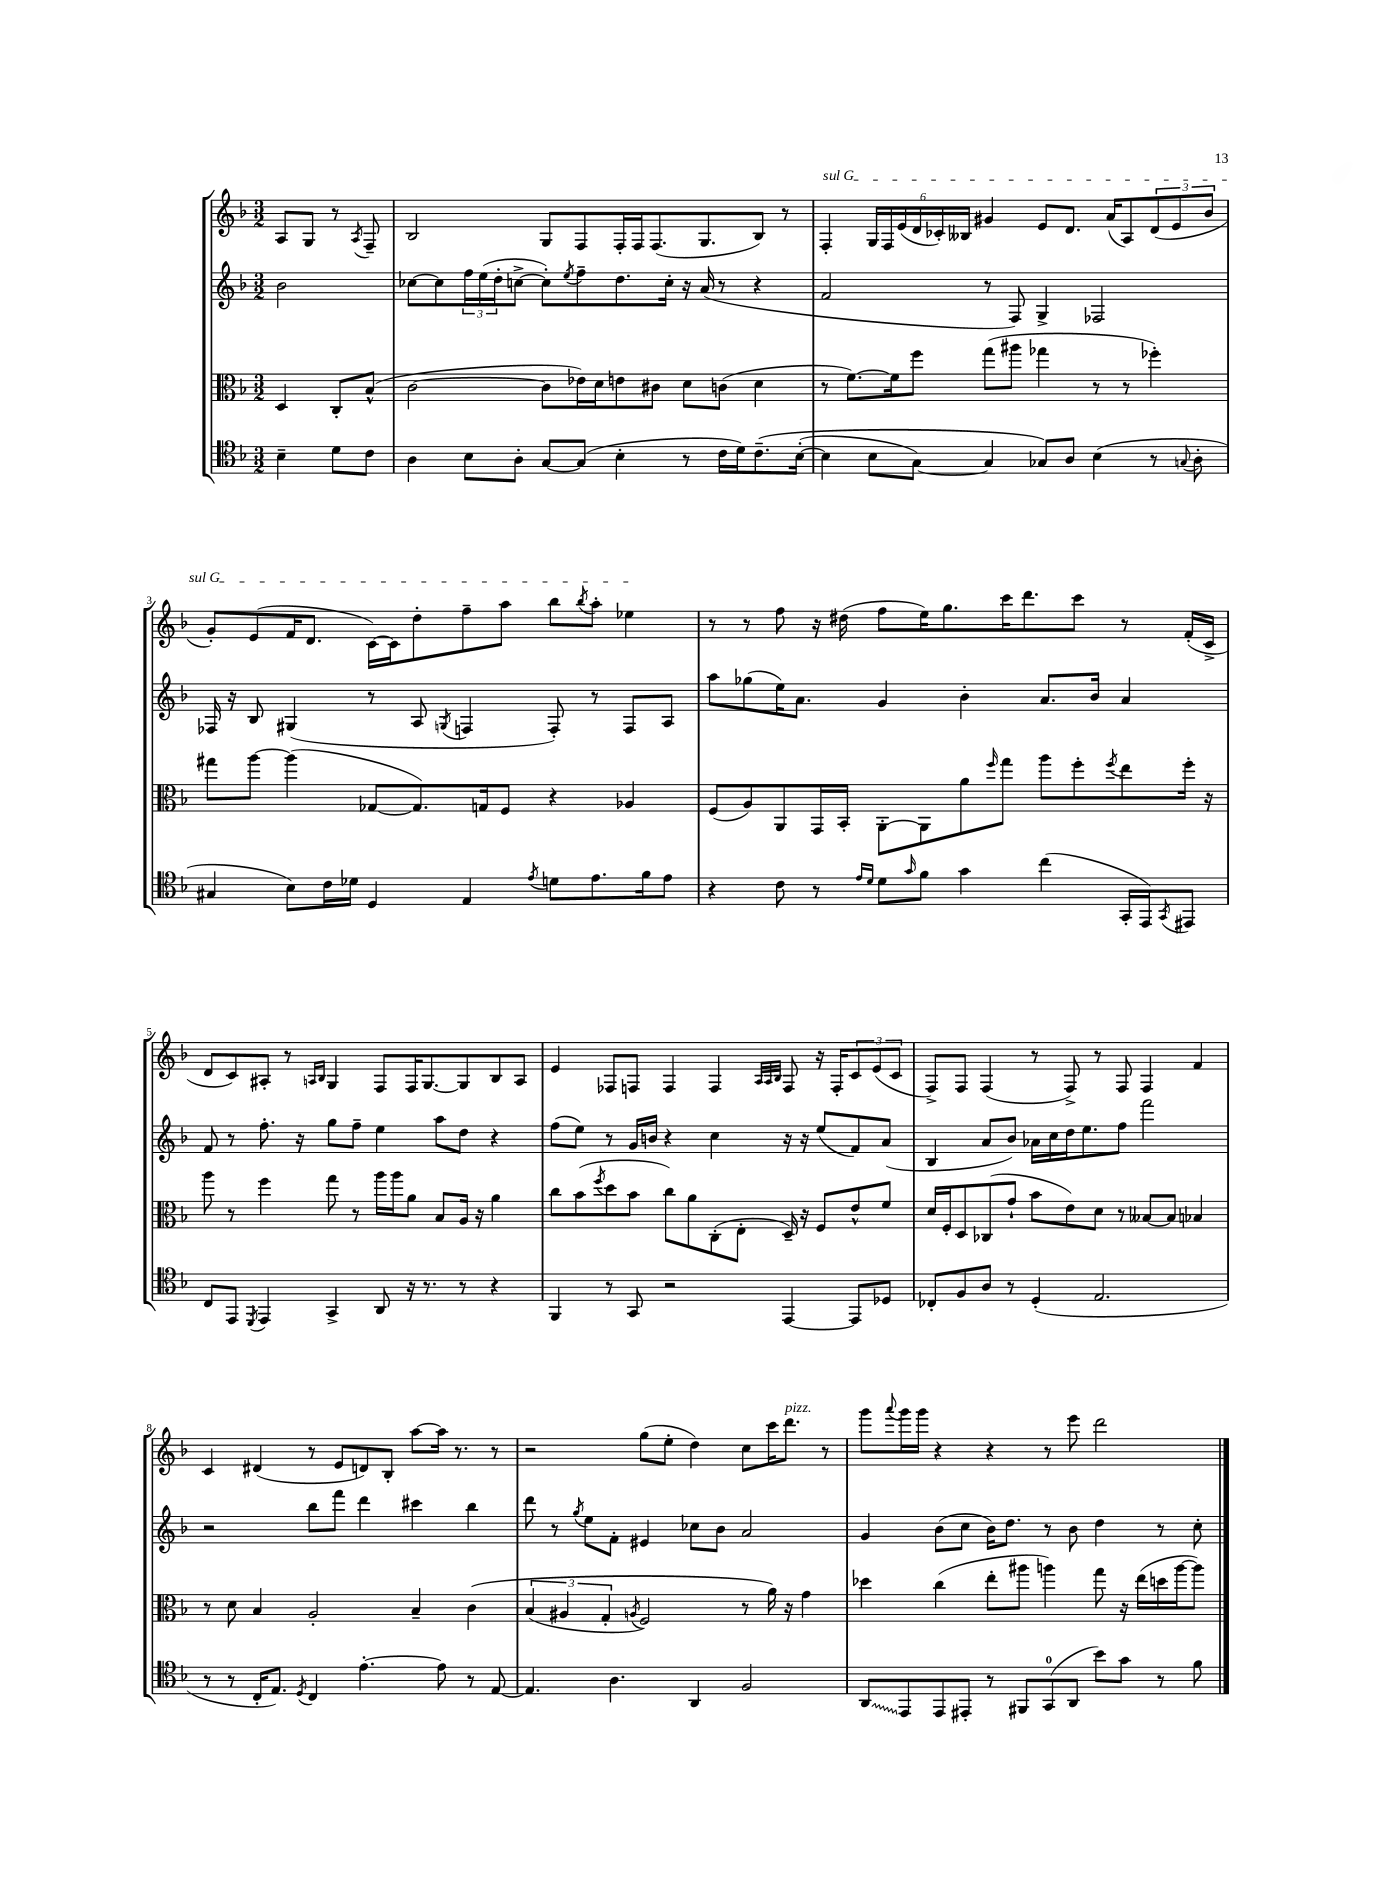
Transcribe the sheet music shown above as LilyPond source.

<<
\new StaffGroup <<
\new Staff = "s0" {
    \clef treble \key f \major \numericTimeSignature \time 3/2 \partial 2
    a8 g8 r8 \acciaccatura { a8 } f8-- |
    bes2 g8 f8 f16-. f16 f8.( g8. bes8) r8 |
    \once \override TextSpanner.bound-details.left.text = \markup { \italic "sul G" } f4-.\startTextSpan \tuplet 6/4 { g16 f16 e'16( d'16 ces'16-.) beses16 } gis'4 e'8 d'8. a'16( a8) \tuplet 3/2 { d'8( e'8 bes'8 } |
    g'8-.) e'8( f'16 d'8. c'16~) c'16 d''8-. f''8-- a''8 bes''8 \acciaccatura { bes''8 } a''8-. ees''4\stopTextSpan |
    r8 r8 f''8 r16 dis''16( f''8 e''16) g''8. c'''16 d'''8. c'''8 r8 f'16-.( c'16-> |
    d'8 c'8) ais8-. r8 \grace { a16 bes16 } g4 f8 f16 g8.~ g8 bes8 a8 |
    e'4 fes8 f8 f4 f4 \grace { a32 a32 bes32 } f8 r16 f16-. \tuplet 3/2 { c'8 e'8( c'8 } |
    f8->) f8 f4( r8 f8->) r8 f8 f4 f'4 |
    c'4 dis'4( r8 e'8 d'8) bes8-. a''8~ a''16 r8. r8 |
    r2 g''8( e''8-. d''4) c''8 c'''16 d'''8.^\markup { \italic "pizz." } r8 |
    g'''8 \appoggiatura { a'''8 } g'''16 g'''16 r4 r4 r8 e'''8 d'''2 \bar "|." |
}
\new Staff = "s1" {
    \clef treble \key f \major \numericTimeSignature \time 3/2 \partial 2
    bes'2 |
    ces''8~ ces''8 \tuplet 3/2 { f''16 e''16( d''16-. } c''8~-> c''8-.) \acciaccatura { e''8 } f''8-- d''8. c''16-. r16 a'16( r8 r4 |
    f'2 r8 f8) g4-> fes2 |
    fes16 r16 bes8 gis4( r8 a8 \acciaccatura { g8 } f4 f8-.) r8 f8 a8 |
    a''8 ges''8( e''16) a'8. g'4 bes'4-. a'8. bes'16 a'4 |
    f'8 r8 f''8.-. r16 g''8 f''8-- e''4 a''8 d''8 r4 |
    f''8( e''8) r8 g'16 b'16 r4 c''4 r16 r16 e''8( f'8) a'8( |
    bes4 a'8 bes'8) aes'16 c''16 d''16 e''8. f''8 f'''2 |
    r2 bes''8 f'''8 d'''4 cis'''4 bes''4 |
    d'''8 r8 \acciaccatura { g''8 } e''8 f'8-. eis'4 ces''8 bes'8 a'2 |
    g'4 bes'8( c''8 bes'16) d''8. r8 bes'8 d''4 r8 c''8-. \bar "|." |
}
\new Staff = "s2" {
    \clef alto \key f \major \numericTimeSignature \time 3/2 \partial 2
    d4 c8-. bes8-^( |
    c'2~ c'8 ees'16) d'16 e'8 cis'8 d'8 c'8( d'4 |
    r8 f'8.~) f'16 f''8 g''8( ais''8 ges''4 r8 r8 fes''4-.) |
    gis''8 a''8~ a''4( ges8~ ges8.) g16 f8 r4 aes4 |
    f8( a8) a,8 g,16 bes,16-. a,8~-. a,8 a'8 \grace { f''16 } g''8 a''8 f''8-. \acciaccatura { f''8 } e''8 f''16-. r16 |
    a''8 r8 f''4 g''8 r8 a''16 a''16 a'8 bes8 a16 r16 a'4 |
    c''8 bes'8( \acciaccatura { f''8 } d''8 bes'8 c''8) a'8 c8-.( e8-. d16--) r16 f8 e'8-^ f'8 |
    d'16 f16-. d8 ces8( g'8-! bes'8 e'8) d'8 r8 beses8~ beses8 bes4 |
    r8 d'8 bes4 a2-. bes4-- c'4\( |
    \tuplet 3/2 { bes4( ais4 g4-. } \acciaccatura { a8 } f2) r8 a'16\) r16 g'4 |
    des''4 c''4( e''8-. ais''8 a''4) g''8 r16 e''16( d''16 a''16~ a''8) \bar "|." |
}
\new Staff = "s3" {
    \clef tenor \key f \major \numericTimeSignature \time 3/2 \partial 2
    bes4-- d'8 c'8 |
    a4 bes8 a8-. g8~ g8( bes4-. r8 c'16 d'16) c'8.--\( bes16~-.( |
    bes4 bes8 g8~) g4 ges8\) a8 bes4( r8 \appoggiatura { g8 } a8-. |
    gis4 bes8) c'16 des'16 d4 e4 \acciaccatura { e'8 } d'8 e'8. f'16 e'8 |
    r4 c'8 r8 \grace { e'16 d'16 } d'8 \grace { g'16 } f'8 g'4 c''4( g,16-. e,16) \acciaccatura { g,8 } eis,8 |
    c8 e,8 \acciaccatura { d,8 } e,4 g,4-> a,8 r16 r8. r8 r4 |
    f,4 r8 g,8 r2 e,4~ e,8 des8 |
    ces8-. f8 a8 r8 d4-.( e2. |
    r8 r8 c16-. e8.) \acciaccatura { d8 } c4 e'4.~-. e'8 r8 e8~ |
    e4. a4. a,4 f2 |
    \once \override Glissando.style = #'zigzag a,8\glissando e,8 e,8 eis,8-. r8 fis,8 g,8-0( a,8 bes'8) g'8 r8 f'8 \bar "|." |
}
>>
>>
